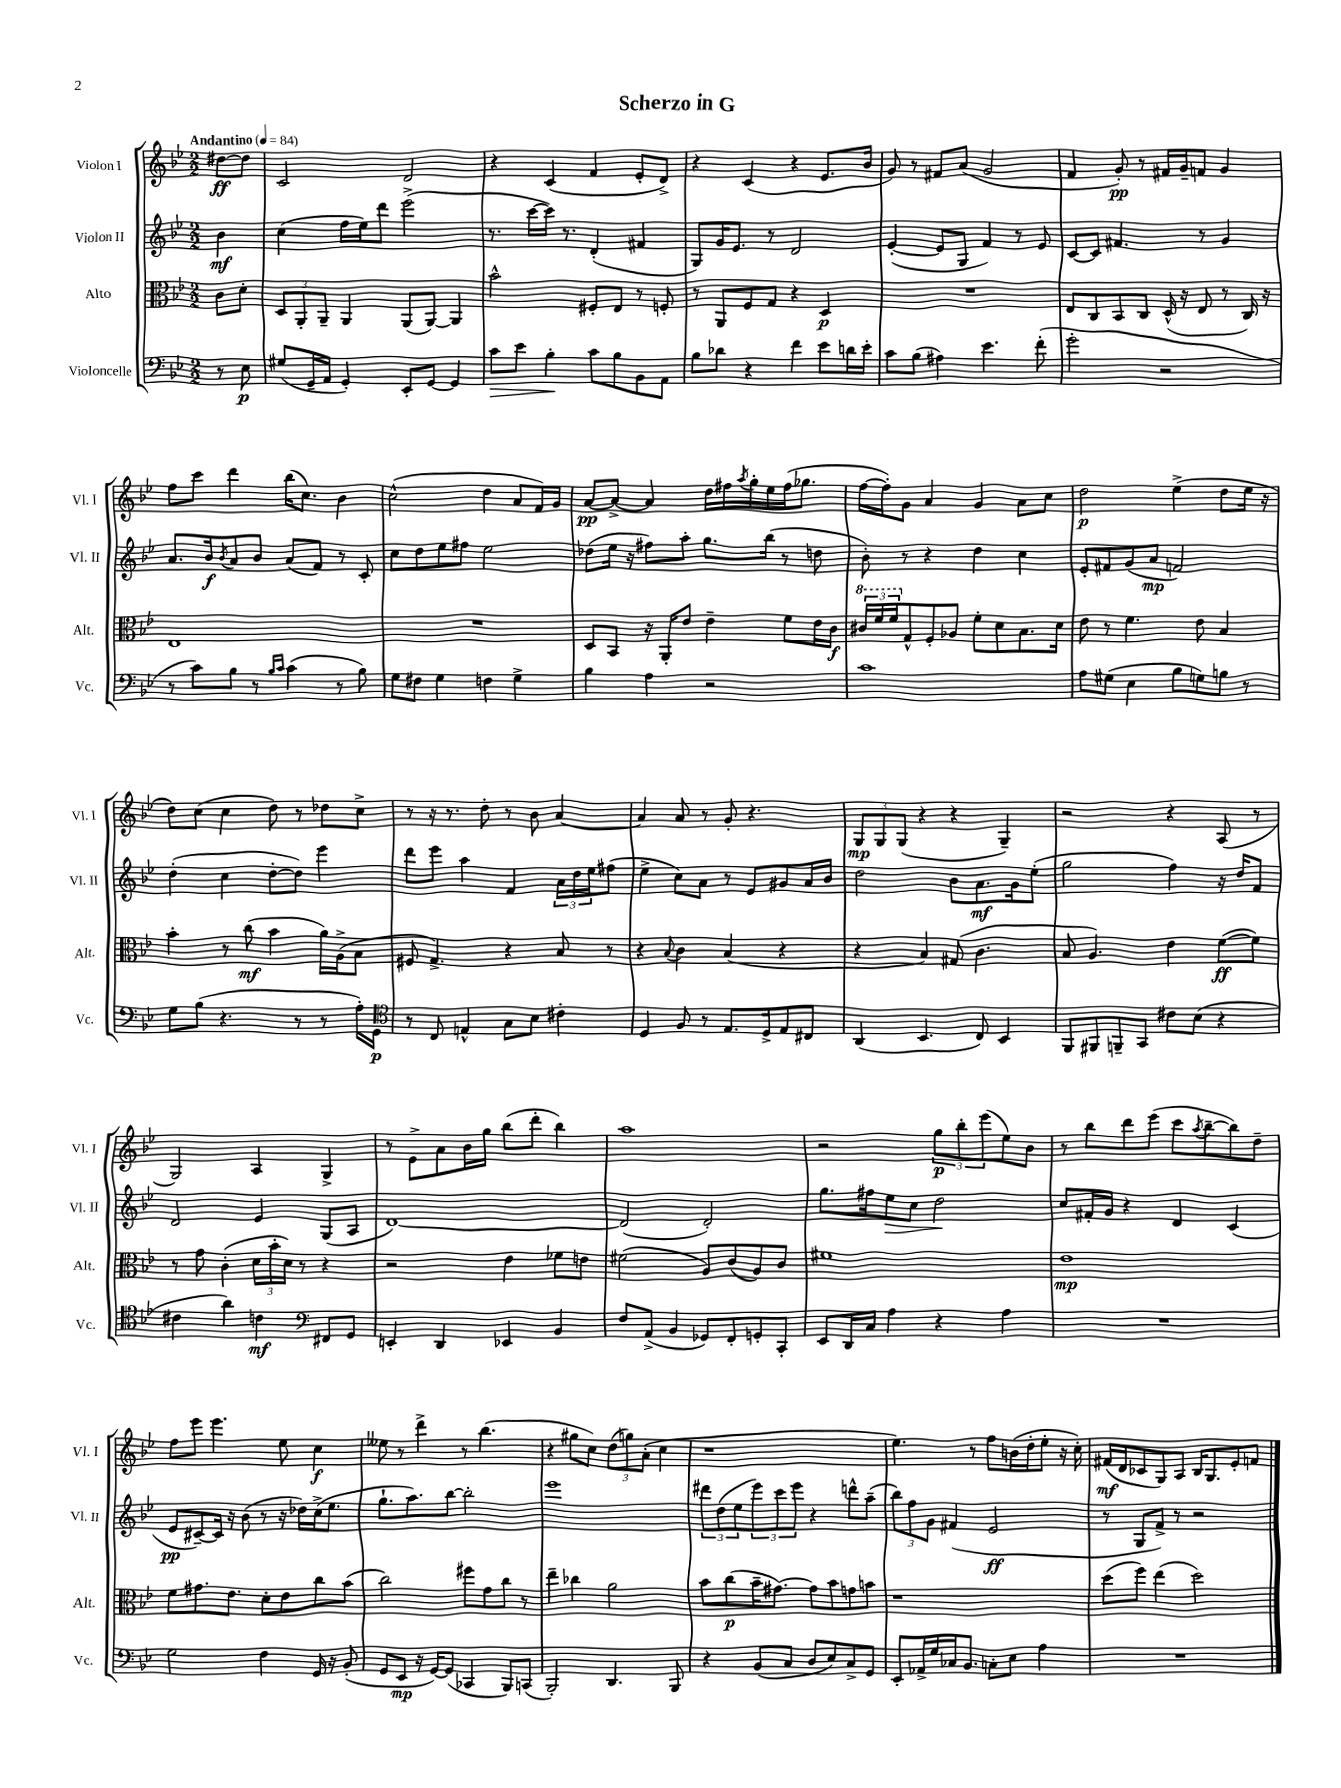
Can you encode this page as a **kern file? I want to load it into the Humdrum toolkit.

**kern	**kern	**kern	**kern
*staff4	*staff3	*staff2	*staff1
*clefF4	*clefC3	*clefG2	*clefG2
*k[b-e-]	*k[b-e-]	*k[b-e-]	*k[b-e-]
*M2/2	*M2/2	*M2/2	*M2/2
*MM84	*MM84	*MM84	*MM84
8r	8c	4b-	[8dd#
8E-	8d'	.	8dd#]
=	=	=	=
(8G#	12D	(4cc	2c
.	12AA'	.	.
16GG~	.	.	.
.	12AA~	.	.
16AA	.	.	.
4GG')	4AA	16ff	.
.	.	16ee-)	.
.	.	8ddd	.
8EE-'	(8AA	(2eee-^	2d
[8GG	[8AA)	.	.
4GG]	4AA]	.	.
=	=	=	=
8c	2b-^^	8.r	4r
8e-	.	.	.
.	.	[16ccc	.
4B-'	.	16ccc])	(4c
.	.	8.r	.
8c	8F#'	(4d'	4f
8B-	8E-	.	.
8BB-	8r	4f#	8e-'
8AA	8F'	.	8d^)
=	=	=	=
8B-	8r	8G)	4r
8d-	8AA	16g	.
.	.	8.e-	.
4r	8F	.	(4c
.	8G	8r	.
4f	4r	2d	4r
8e-	4D	.	8.e-
16d	.	.	.
16e-'	.	.	16b-
=	=	=	=
8c	1r	([4e-'	8g)
(8B-	.	.	8r
4A#)	.	8e-]	8f#
.	.	8G	(8a
4.e-	.	4f)	2g
.	.	8r	.
(8f'	.	8e-	.
=	=	=	=
2g'	8E-	[8c	4f
.	8C	8c]	.
.	8BB-	4.f#	8g')
.	8C	.	8r
2r	(16D^^	.	16f#
.	16r	.	16g~
.	8E-	8r	8f
.	8r	4g	4g
.	16C)	.	.
.	16r	.	.
=	=	=	=
8r	1E-	8.a	8ff
8c)	.	.	8ccc
.	.	16b-	.
.	.	8qb-	.
8B-	.	8a	4ddd
8r	.	8b-	.
16qqB-	.	.	.
16qqc	.	.	.
(4c	.	(8a	(16bb-
.	.	.	8.cc)
.	.	8f)	.
8r	.	8r	4b-
8B-)	.	8c'	.
=	=	=	=
8G	1r	8cc	(2cc^^
8F#	.	8dd	.
4G	.	8ee-	.
.	.	8ff#	.
4F	.	2ee-	4dd
4G^	.	.	8a
.	.	.	16f)
.	.	.	16g
=	=	=	=
4B-	8D	(8dd-	[8a
.	8BB-	16ee-	8a^_
.	.	16r	.
4A	16r	8ff#)	4a]
.	16AA'	.	.
.	8e-	8aa'	.
2r	4e-~	8.gg	16dd
.	.	.	16ff#
.	.	.	8qaa
.	.	.	16gg'
.	.	(16bb-	16ee-
.	8f	8r	(16ff#
.	.	.	8.gg-
.	16e-	8dd	.
.	16c	.	.
=	=	=	=
1c	24cc#	8b-')	[16ff
.	24ff	.	.
.	.	.	16ff'])
.	24ff	.	.
.	8G^^	8r	8g
.	8F'	4r	4a
.	8A-	.	.
.	8f'	4dd	4g
.	8d	.	.
.	8.B-	4cc	8a
.	.	.	8cc
.	16d	.	.
=	=	=	=
8A	8e-	8e-'	2dd
(8G#	8r	8f#	.
4E-	4.f	(8g	.
.	.	8a	.
8B-	.	2f)	(4ee-^
8G)	8e-	.	.
8B	4B-	.	8dd
8r	.	.	16ee-
.	.	.	16r
=	=	=	=
8G	4b-'	(4dd'	8dd)
(8B-	.	.	(8cc
4.r	8r	4cc	4cc
.	(8cc	.	.
.	4b-	[8dd'	8dd)
8r	.	8dd])	8r
8r	16a)	4eee-	8dd-
.	(16A^	.	.
16A')	8B-	.	8cc^
16GG	.	.	.
=	=	=	=
*clefC4	*	*	*
8r	8F#	8ddd	8r
8C	4.G^)	8eee-	16r
.	.	.	8.r
4E^^	.	4aa	.
.	.	.	8dd'
8G	4r	4f	8r
8B-	.	.	8b-
4c#'	8B-	24a	[4a
.	.	24dd	.
.	.	24ee-	.
.	8r	(8ff#	.
=	=	=	=
4D	4r	4ee-^	4a]
.	8qqB-	.	.
8F	4c	8cc)	8a
8r	.	8a	8r
8.E-	(4B-	8r	8g'
.	.	8e-	4.r
16D^	.	.	.
8E-	4r	8g#	.
8C#	.	16a	.
.	.	16b-	.
=	=	=	=
(4AA	4r	2dd	12G
.	.	.	12G
.	.	.	(12G
4.BB-	4B-)	.	4r
.	(8G#	8b-	4r
8C)	4.c	8.a	.
4BB-	.	.	4G~)
.	.	16g	.
.	.	(8ee-'	.
=	=	=	=
8FF	8B-	2gg	2r
8FF#	4.A)	.	.
8FF~	.	.	.
8GG	.	.	.
8c#	4e-	4ff)	4r
(8B-	.	.	.
4r	([8f	16r	(8A
.	.	16dd	.
.	8f])	8f	8r
=	=	=	=
4c#	8r	2d	2G)
.	8g	.	.
4a)	(4c'	.	.
4c	24d	4e-	4A
.	24b-'	.	.
.	24d)	.	.
.	8r	.	.
*clefF4	*	*	*
8FF#	4r	(8G	4G^
8GG	.	8A	.
=	=	=	=
4EE'	2r	[1d)	8r
.	.	.	8e-^
4DD	.	.	8a
.	.	.	16b-
.	.	.	16gg
4EE-	4e-	.	(8bb-
.	.	.	8ddd'
4BB-	8f-	.	4bb-)
.	8e	.	.
=	=	=	=
8F	(2f#	(2d]	1aa
(8AA^	.	.	.
4BB-	.	.	.
8GG-)	8A)	2d')	.
8FF'	(8c	.	.
8GG'	8A)	.	.
8CC'	8c	.	.
=	=	=	=
8EE-	1f#	8.gg	2r
16DD	.	.	.
16C	.	16ff#	.
4A	.	8ee-	.
.	.	8cc	.
4r	.	2dd	12gg
.	.	.	12bb-'
.	.	.	(12eee-
4A	.	.	8ee-)
.	.	.	8b-
=	=	=	=
1r	1e-	8cc	8r
.	.	16f#'	8bb-
.	.	16g	.
.	.	4r	8ddd
.	.	.	(8eee-
.	.	4d	8ccc
.	.	.	8qaa
.	.	.	[8bb-~
.	.	(4c	8bb-])
.	.	.	8dd~
=	=	=	=
2G	8f	8e-	8ff
.	8.g#	[8c#~)	8eee-
.	.	16c#]	4.eee-
.	8.e-	16r	.
.	.	(8b-	.
4F	8d'	8r	.
.	8e-	16r	8ee-
.	.	16dd-)	.
16GG	8cc	(16cc^	4cc
16r	.	8.ee-	.
(8BB-'	(8b-	.	.
=	=	=	=
8GG	2cc)	8.gg`	8ee--
8EE-	.	.	8r
.	.	8.aa)	.
16r	.	.	4ddd^
[16GG)	.	.	.
(8GG]	.	[8bb-	.
4CC-	8ff#	2bb-']	8r
.	8g	.	(4.bb-
8BBB-)	8cc	.	.
(8CC	8r	.	.
=	=	=	=
2BBB-')	4ee-~	1eee-	4r
.	4cc-	.	8gg#
.	.	.	8cc)
4.DD	2a	.	(12dd
.	.	.	12gg)
.	.	.	(12a'
.	.	.	4cc
8BBB-	.	.	.
=	=	=	=
4r	8b-	12ddd#	1r
.	.	(12dd	.
.	(8cc	.	.
.	.	12ee-	.
(8BB-	16b-~	12eee-)	.
.	[8.g#)	.	.
.	.	12ccc	.
8C	.	.	.
.	.	12eee-	.
8D	8g#]	4r	.
8E-)	8b-	.	.
8C^	8g	8ddd^^	.
8GG	8b	(8aa~	.
=	=	=	=
8EE-'	1r	12bb-)	4.ee-)
.	.	12ff	.
16AA-^	.	.	.
.	.	12g	.
16G	.	.	.
16C-	.	(4f#	.
8.BB-	.	.	.
.	.	.	8r
8C'	.	2e-	8ff
8E-	.	.	(16b
.	.	.	16dd'
4A	.	.	8ee-'
.	.	.	16r
.	.	.	16cc')
=	=	=	=
1r	(8dd	8r	(16f#
.	.	.	16d
.	8ff)	8G	8c-
.	(4ee-	8f^)	8G)
.	.	8r	8A
.	2dd)	2r	16B-
.	.	.	8.G
.	.	.	8e-'
.	.	.	8f
==	==	==	==
*-	*-	*-	*-
